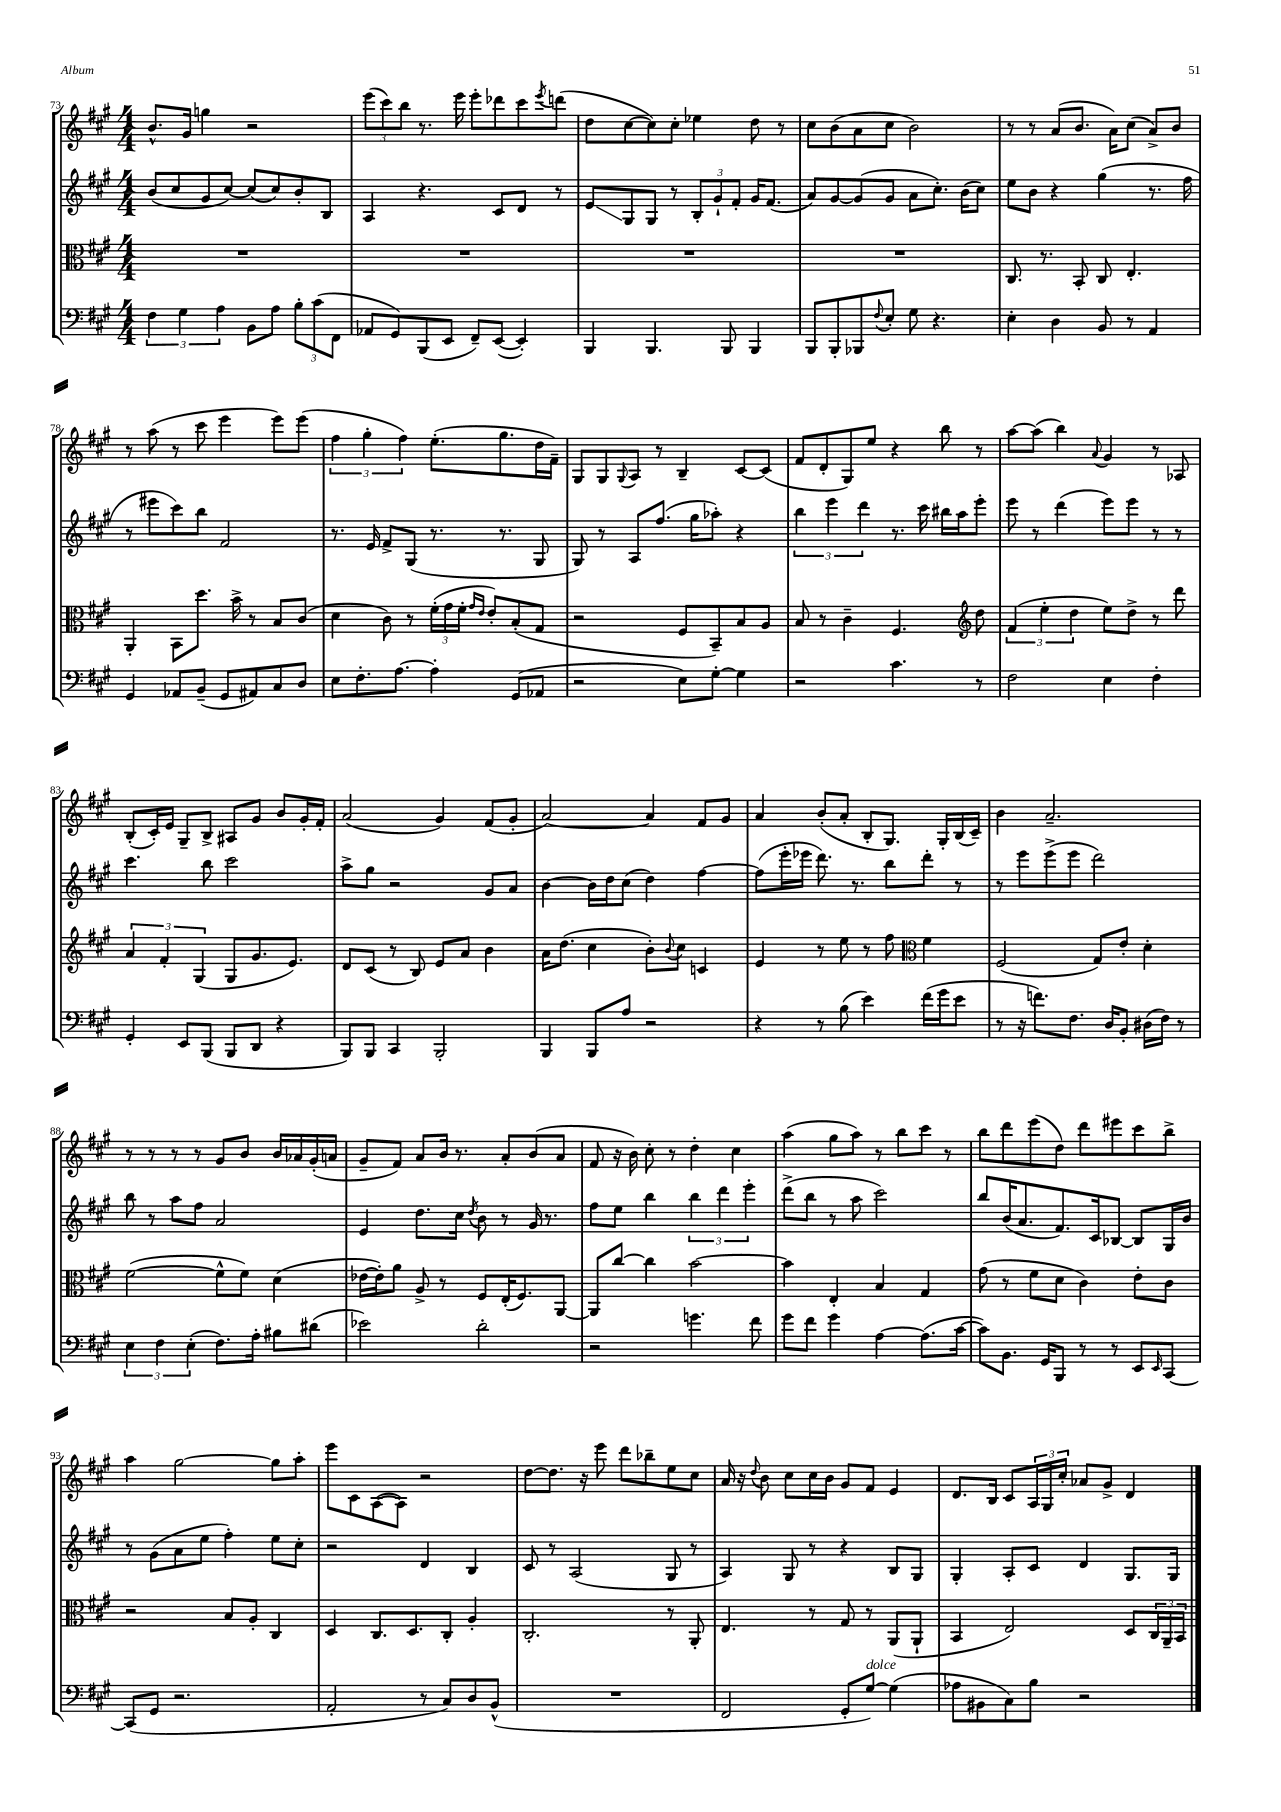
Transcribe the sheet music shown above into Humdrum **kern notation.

**kern	**kern	**kern	**kern
*staff4	*staff3	*staff2	*staff1
*clefF4	*clefC3	*clefG2	*clefG2
*k[f#c#g#]	*k[f#c#g#]	*k[f#c#g#]	*k[f#c#g#]
*M4/4	*M4/4	*M4/4	*M4/4
6F#	1r	(8b	8.b^^
.	.	8cc#	.
6G#	.	.	.
.	.	.	16g#
.	.	8g#	4gg
6A	.	.	.
.	.	[8cc#)	.
8BB	.	(8cc#]	2r
8A	.	8cc#)	.
12B'	.	8b'	.
(12c#	.	.	.
.	.	8B	.
12FF#	.	.	.
=	=	=	=
8AA-	1r	4A	(12eee
.	.	.	12ccc#)
8GG#)	.	.	.
.	.	.	12bb
(8BBB	.	4.r	8.r
8EE	.	.	.
.	.	.	16eee
8FF#~)	.	.	8eee'
([8EE	.	8c#	8ddd-
4EE'])	.	8d	8ccc#
.	.	.	8qeee
.	.	8r	(8ddd
=	=	=	=
4BBB	1r	8e	8dd
.	.	8G#	[8cc#
4.BBB	.	8G#	8cc#])
.	.	8r	8cc#'
.	.	12B'	4ee-
.	.	12g#`	.
8BBB	.	.	.
.	.	12f#'	.
4BBB	.	16g#	8dd
.	.	(8.f#	.
.	.	.	8r
=	=	=	=
8BBB	1r	8a)	8cc#
8BBB'	.	[8g#	(8b
8BBB-	.	(8g#]	8a
8qqF#	.	.	.
8E'	.	8g#	8cc#
8G#	.	8a	2b)
4.r	.	8.cc#')	.
.	.	(16b	.
.	.	8cc#)	.
=	=	=	=
4E'	8.C#	8ee	8r
.	.	8b	8r
.	8.r	.	.
4D	.	4r	(8a
.	8BB'	.	8.b
8BB	8C#	(4gg#	.
.	.	.	16a)
8r	4.E'	.	(8cc#
4AA	.	8.r	8a^)
.	.	.	8b
.	.	16ff#	.
=	=	=	=
4GG#	4AA'	8r	8r
.	.	8eee#	(8aa
8AA-	8BB	8ccc#)	8r
(8BB~	8.dd	8bb	8ccc#
8GG#	.	2f#	4eee
.	16b^	.	.
8AA#)	8r	.	.
8C#	8B	.	8eee)
8D	(8c#	.	(8eee
=	=	=	=
8E	4d	8.r	6ff#
8.F#'	.	.	.
.	.	.	6gg#'
.	.	16e	.
.	8c#)	8f#^	.
[8.A	.	.	.
.	.	.	6ff#)
.	8r	(8G#	.
4A']	(24f#'	8.r	(8.ee'
.	24g#	.	.
.	24f#'	.	.
.	16qqg#	.	.
.	16qqe	.	.
.	8e')	.	.
.	.	8.r	8.gg#
(8GG#	(8B'	.	.
8AA-	8G#	8G#	16dd
.	.	.	16f#~)
=	=	=	=
2r	2r	8G#)	8G#
.	.	8r	8G#
.	.	.	8qqG#
.	.	8A	8A
.	.	(8.ff#	8r
8E)	8F#	.	4B~
.	.	16gg#	.
[8G#'	8BB~)	8aa-')	.
4G#]	8B	4r	[8c#
.	8A	.	(8c#]
=	=	=	=
2r	8B	6bb	8f#
.	8r	.	8d'
.	.	6eee	.
.	4c#~	.	8G#)
.	.	6ddd	.
.	.	.	8ee
4.c#	4.F#	8.r	4r
.	.	16ccc#	.
.	.	16bb#	8bb
.	.	16aa	.
*	*clefG2	*	*
8r	8dd	8eee'	8r
=	=	=	=
2F#	(6f#	8eee	[8aa
.	.	8r	(8aa]
.	6ee'	.	.
.	.	(4ddd	4bb)
.	6dd	.	.
.	.	.	8qqa
4E	8ee)	8eee)	4g#
.	8dd^	8eee	.
4F#'	8r	8r	8r
.	8ddd	8r	8A-
=	=	=	=
4GG#'	6a	4.ccc#	(8B'
.	.	.	16c#')
.	6f#'	.	.
.	.	.	16e
8EE	.	.	8G#~
.	(6G#	.	.
(8BBB	.	8bb	8B^
8BBB	8G#	2ccc#	8A#
8DD	8.g#	.	8g#
4r	.	.	8b
.	8.e)	.	.
.	.	.	16g#'
.	.	.	16f#'
=	=	=	=
8BBB)	8d	8aa^	(2a
8BBB	(8c#	8gg#	.
4CC#	8r	2r	.
.	8B)	.	.
2BBB'	8e	.	4g#)
.	8a	.	.
.	4b	8g#	(8f#
.	.	8a	8g#'
=	=	=	=
4BBB	16a	[4b	[2a)
.	(8.dd	.	.
8BBB	4cc#	16b]	.
.	.	16dd	.
8A	.	(8cc#	.
2r	8b')	4dd)	4a]
.	8qqb	.	.
.	8cc#	.	.
.	4c	[4ff#	8f#
.	.	.	8g#
=	=	=	=
4r	4e	(8ff#]	4a
.	.	16eee'	.
.	.	16eee-	.
8r	8r	8.ddd)	(8b'
(8B	8ee	.	8a'
.	.	8.r	.
4e)	8r	.	8B'
.	8ff#	8bb	8.G#)
*	*clefC3	*	*
(16f#	4f#	8ddd'	.
16g#	.	.	16G#'
8e	.	8r	(16B
.	.	.	16c#~)
=	=	=	=
8r	(2F#	8r	4b
16r	.	8eee	.
8.f)	.	.	.
.	.	(8eee^	2.a~
8.F#	.	8eee	.
.	8G#)	2ddd)	.
16D	.	.	.
8BB'	8e'	.	.
(16D#	4d'	.	.
16F#)	.	.	.
8r	.	.	.
=	=	=	=
6E	([2f#	8bb	8r
.	.	8r	8r
6F#	.	.	.
.	.	8aa	8r
(6E'	.	.	.
.	.	8ff#	8r
8.F#)	8f#^^]	2a	8g#
.	8f#)	.	8b
16A'	.	.	.
8B#	(4d	.	16b
.	.	.	16a-
(8d#	.	.	(16g#'
.	.	.	16a
=	=	=	=
2e-)	[16e-	4e	8g#~
.	16e-'])	.	.
.	8a	.	8f#)
.	8A^	8.dd	8a
.	8r	.	16b
.	.	16cc#	8.r
.	.	8qdd	.
2d'	8F#	8b	.
.	(16E'	8r	8a'
.	8.F#)	.	.
.	.	16g#	(8b
.	.	8.r	.
.	[8AA	.	8a
=	=	=	=
2r	8AA]	8ff#	8f#
.	[8cc#	8ee	16r
.	.	.	16b)
.	4cc#]	4bb	8cc#'
.	.	.	8r
4.g	[2b	6bb	4dd'
.	.	6ddd	.
.	.	.	4cc#
.	.	6eee'	.
8f#	.	.	.
=	=	=	=
8g#	4b]	(8ddd^	(4aa
8f#	.	8bb	.
4g#	4E'	8r	8gg#
.	.	8aa	8aa)
[4A	4B	2ccc#)	8r
.	.	.	8bb
(8.A]	4G#	.	8ccc#
.	.	.	8r
[16c#	.	.	.
=	=	=	=
8c#])	(8g#	8bb	8bb
8.BB	8r	(16b	8ddd
.	.	8.a	.
.	8f#	.	(8eee
16GG#	.	.	.
8BBB	8d	8.f#)	8dd)
8r	4c#)	.	8ddd
.	.	16c#	.
8r	.	[8B-	8eee#
8EE	8e'	8B-]	8ccc#
16qqEE	.	.	.
[8CC#	8c#	16G#	8bb^
.	.	16b	.
=	=	=	=
(8CC#]	2r	8r	4aa
8GG#	.	(8g#	.
2.r	.	8a	[2gg#
.	.	8ee	.
.	8B	4ff#')	.
.	8A'	.	.
.	4C#	8ee	8gg#]
.	.	8cc#'	8aa'
=	=	=	=
2AA'	4D	2r	8eee
.	.	.	8c#
.	8.C#	.	([8A
.	.	.	8A])
.	8.D	.	.
8r	.	4d	2r
8C#)	8C#'	.	.
8D	4A'	4B	.
(8BB^^	.	.	.
=	=	=	=
1r	2.C#'	8c#	[8dd
.	.	8r	8.dd]
.	.	(2A	.
.	.	.	16r
.	.	.	8eee
.	.	.	8ddd
.	.	.	8bb-~
.	8r	8G#	8ee
.	8AA'	8r	8cc#
=	=	=	=
2FF#	4.E	4A)	16a
.	.	.	16r
.	.	.	8qqdd
.	.	.	8b
.	.	8G#	8cc#
.	8r	8r	16cc#
.	.	.	16b
8GG#'	8G#	4r	8g#
[8G#)	8r	.	8f#
(4G#]	(8AA	8B	4e
.	8AA`	8G#	.
=	=	=	=
8A-	4BB	4G#'	8.d
8BB#	.	.	.
.	.	.	16B
8C#)	2E)	8A'	8c#
8B	.	8c#	24A
.	.	.	24G#
.	.	.	24cc#'
2r	.	4d	8a-
.	.	.	8g#^
.	8D	8.G#	4d
.	24C#	.	.
.	24AA~	.	.
.	.	16G#	.
.	24BB	.	.
==	==	==	==
*-	*-	*-	*-
